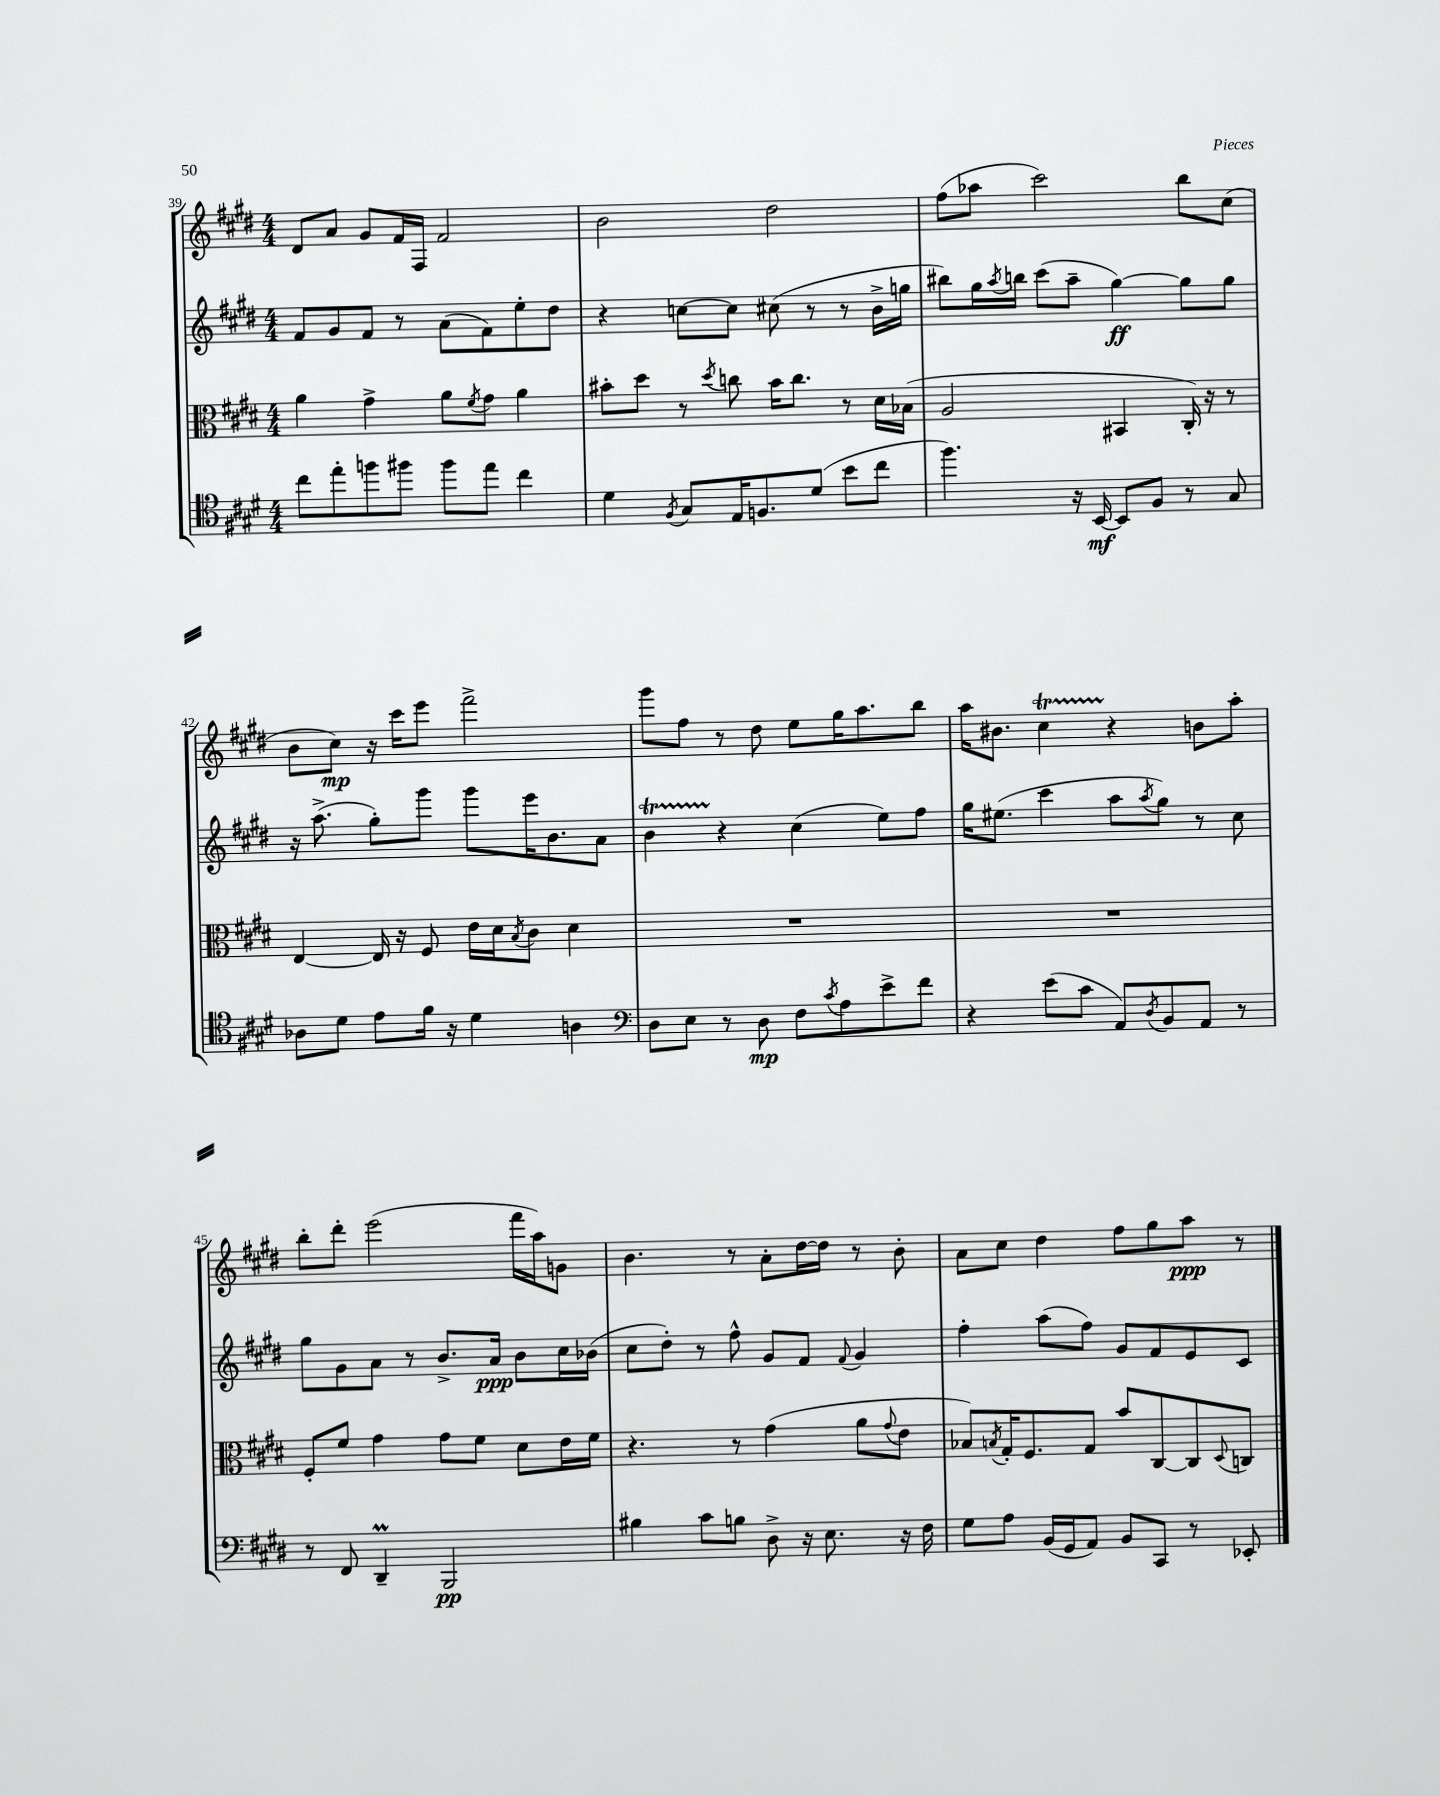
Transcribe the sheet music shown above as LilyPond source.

<<
\new StaffGroup <<
\new Staff = "s0" {
    \clef treble \key e \major \numericTimeSignature \time 4/4
    dis'8 a'8 gis'8 fis'16 fis16 fis'2 |
    b'2 dis''2 |
    fis''8( aes''8 cis'''2) b''8 cis''8( |
    b'8 cis''8\mp) r16 cis'''16 e'''8 fis'''2-> |
    gis'''8 fis''8 r8 dis''8 e''8 gis''16 a''8. b''8 |
    a''16 bis'8. cis''4\startTrillSpan r4\stopTrillSpan b'8 a''8-. |
    b''8-. dis'''8-. e'''2( fis'''16 a''16) g'8 |
    b'4. r8 a'8-. dis''16~ dis''16 r8 b'8-. |
    a'8 cis''8 dis''4 fis''8 gis''8 a''8\ppp r8 \bar "|." |
}
\new Staff = "s1" {
    \clef treble \key e \major \numericTimeSignature \time 4/4
    fis'8 gis'8 fis'8 r8 a'8( fis'8) e''8-. dis''8 |
    r4 c''8~ c''8 cis''8( r8 r8 b'16-> g''16 |
    bis''8) gis''16 \acciaccatura { a''8 } b''16 cis'''8( a''8-- gis''4~\ff) gis''8 gis''8 |
    r16 a''8.->( gis''8-.) gis'''8 gis'''8 e'''16 b'8. a'8 |
    b'4\startTrillSpan r4\stopTrillSpan cis''4( e''8) fis''8 |
    gis''16 eis''8.( cis'''4 a''8 \acciaccatura { a''8 } gis''8) r8 cis''8 |
    gis''8 gis'8 a'8 r8 b'8.-> a'16\ppp b'8 cis''16 bes'16( |
    cis''8 dis''8-.) r8 fis''8-^ gis'8 fis'8 \appoggiatura { fis'8 } gis'4 |
    fis''4-. a''8( fis''8) gis'8 fis'8 e'8 cis'8 \bar "|." |
}
\new Staff = "s2" {
    \clef alto \key e \major \numericTimeSignature \time 4/4
    a'4 gis'4-> a'8 \acciaccatura { fis'8 } gis'8 a'4 |
    bis'8-. dis''8 r8 \acciaccatura { dis''8 } c''8 bis'16 c''8. r8 dis'16 bes16( |
    a2 bis,4 cis16-.) r16 r8 |
    e4~ e16 r16 fis8 e'16 dis'16 \acciaccatura { b8 } cis'8 dis'4 |
    R1 |
    R1 |
    fis8-. fis'8 gis'4 gis'8 fis'8 dis'8 e'16 fis'16 |
    r4. r8 gis'4( a'8 \appoggiatura { gis'8 } e'8 |
    bes8) \acciaccatura { b8 } gis16-. fis8. gis8 b'8 cis8~ cis8 \appoggiatura { dis8 } c8 \bar "|." |
}
\new Staff = "s3" {
    \clef tenor \key e \major \numericTimeSignature \time 4/4
    cis''8 e''8-. f''8 fis''8 fis''8 e''8 cis''4 |
    dis'4 \acciaccatura { fis8 } gis8 e16 f8. dis'8( b'8 cis''8 |
    fis''4.) r16 b,16~\mf b,8 fis8 r8 gis8 |
    aes8 dis'8 e'8 fis'16 r16 dis'4 a4 |
    \clef bass dis8 e8 r8 dis8\mp fis8 \acciaccatura { cis'8 } a8 e'8-> fis'8 |
    r4 e'8( cis'8 a,8) \acciaccatura { dis8 } b,8 a,8 r8 |
    r8 fis,8 dis,4--\prall b,,2\pp |
    bis4 cis'8 b8 dis8-> r16 e8. r16 fis16 |
    gis8 a8 b,16( gis,16 a,8) b,8 cis,8 r8 ees,8-. \bar "|." |
}
>>
>>
\layout { \context { \Score currentBarNumber = #39 } }
